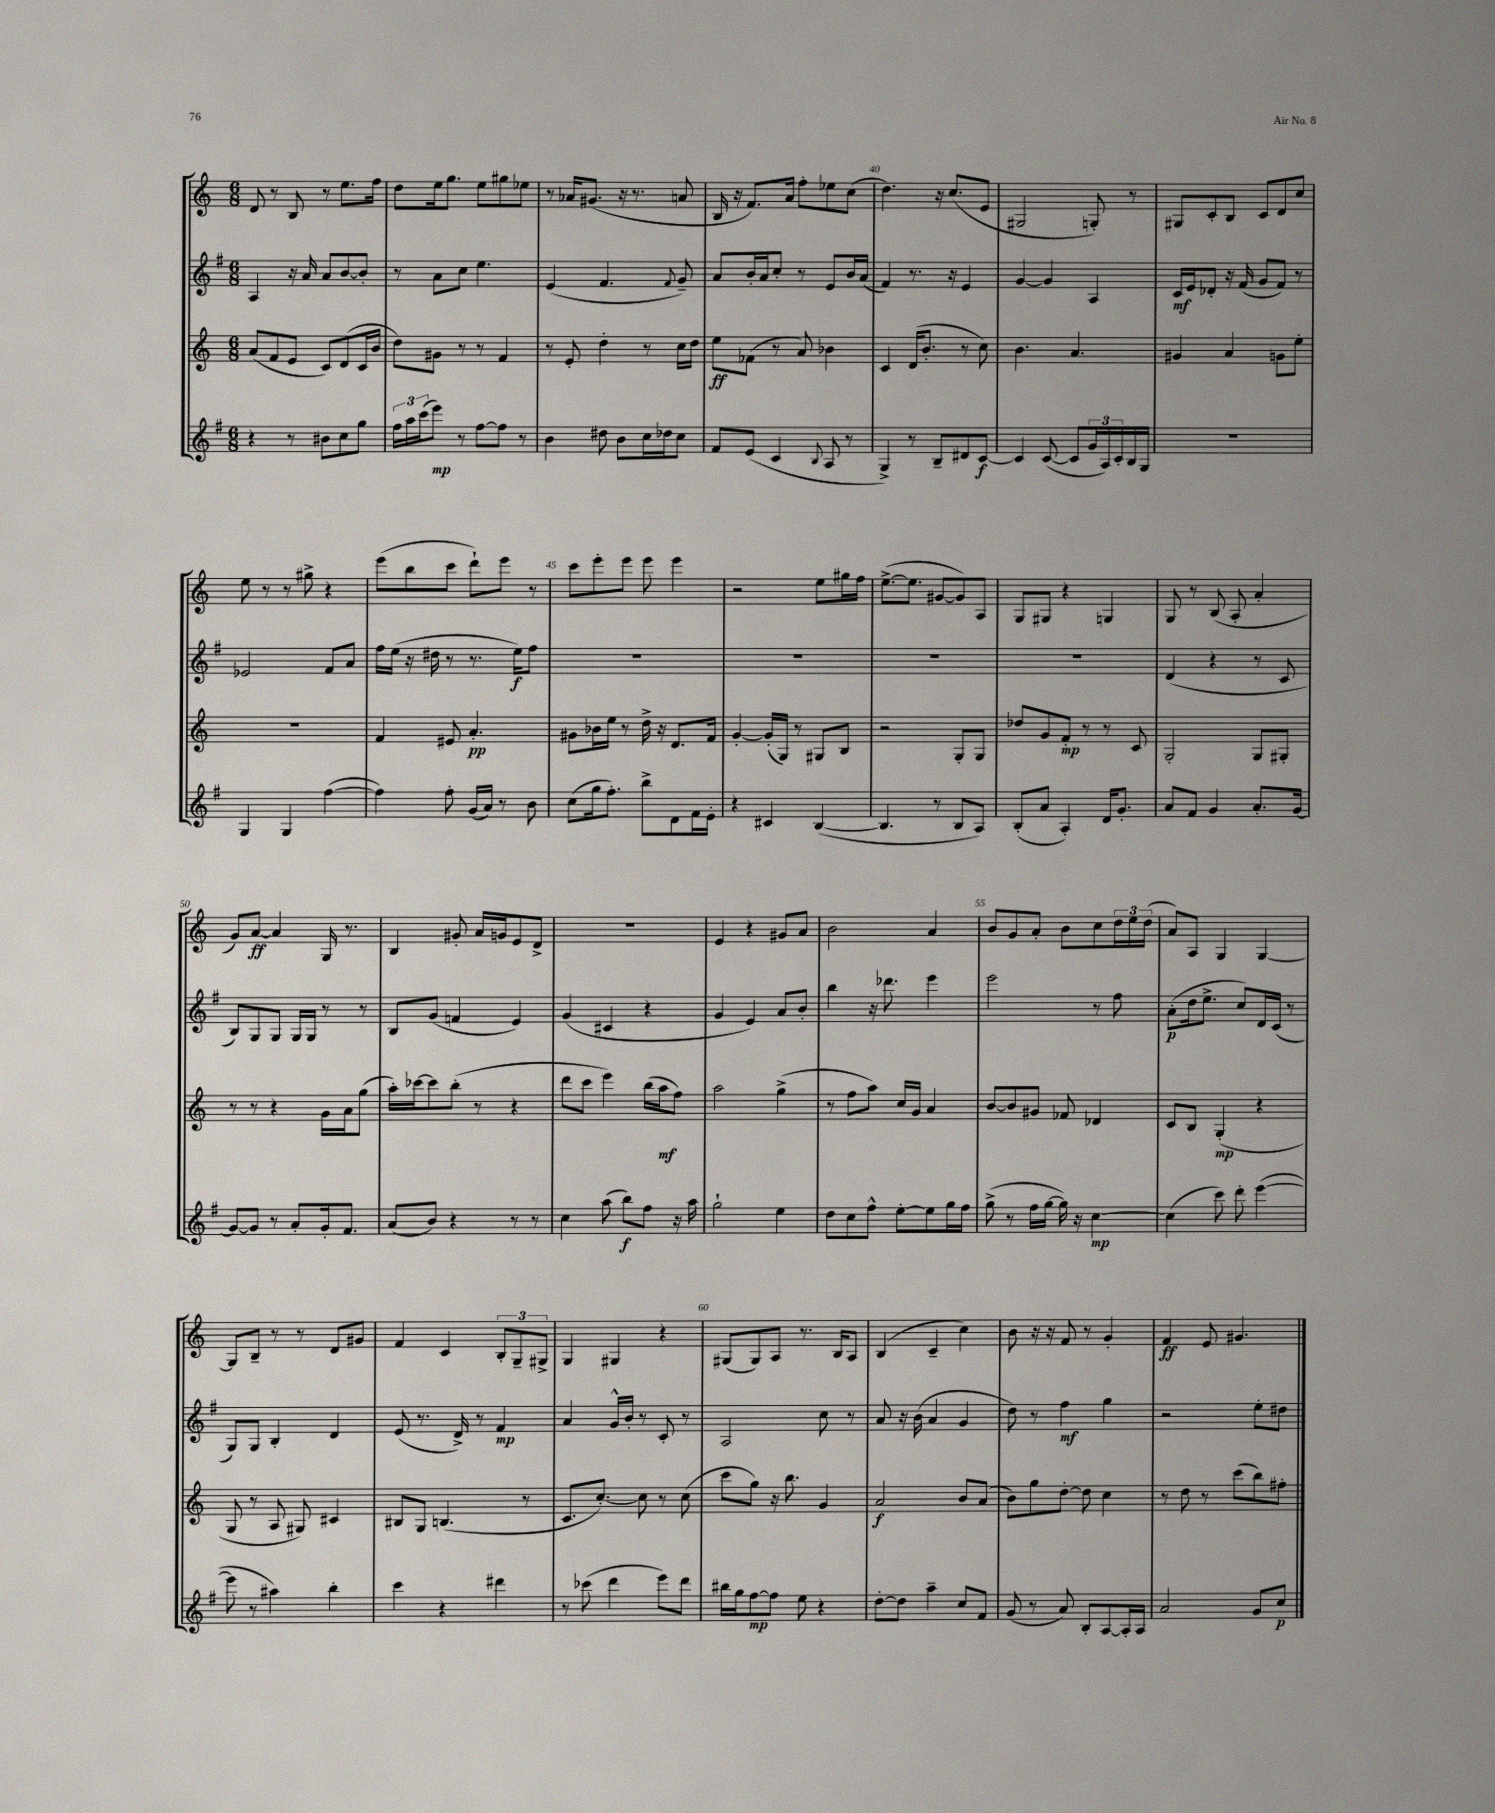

**kern	**dynam	**kern	**dynam	**kern	**dynam	**kern	**dynam
*part4	*part4	*part3	*part3	*part2	*part2	*part1	*part1
*staff4	*staff4	*staff3	*staff3	*staff2	*staff2	*staff1	*staff1
*clefG2	*	*clefG2	*	*clefG2	*	*clefG2	*
*k[f#]	*	*k[]	*	*k[f#]	*	*k[]	*
*M6/8	*	*M6/8	*	*M6/8	*	*M6/8	*
=36	=36	=36	=36	=36	=36	=36	=36
4r	.	(8a/L	.	4A/	.	8d/	.
.	.	8f/	.	.	.	8r	.
8r	.	8e/J	.	16r	.	8B/	.
.	.	.	.	16a/	.	.	.
8b#X\L	.	8c/L)	.	8a/L	.	8r	.
8cc\	.	(8d/	.	[8b/	.	8.ee\L	.
8gg\J	.	16c/L	.	8b'/J]	.	.	.
.	.	16b/JJ	.	.	.	16ff\Jk	.
=37	=37	=37	=37	=37	=37	=37	=37
24ff#\LL	.	8dd\L)	.	8r	.	8dd\L	.
24aa\	.	.	.	.	.	.	.
(24ccc\J	.	.	.	.	.	.	.
8eee\J)	mp	8g#X\J	.	8a\L	.	16ee\k	.
.	.	.	.	.	.	8.gg\J	.
8r	.	8r	.	8cc\J	.	.	.
[8ff#\L	.	8r	.	4.ee\	.	8ee\L	.
8ff#\J]	.	4f/	.	.	.	8gg#X\	.
8r	.	.	.	.	.	8ee-X\J	.
=38	=38	=38	=38	=38	=38	=38	=38
4b\	.	8r	.	(4e/	.	8r	.
.	.	8e'/	.	.	.	16a-X/KL	.
.	.	.	.	.	.	(8.g#X/J	.
8dd#X\	.	4dd'\	.	4.f#/	.	.	.
8b\L	.	.	.	.	.	16r	.
.	.	.	.	.	.	8.r	.
16cc\L	.	8r	.	.	.	.	.
16dd-X\J	.	.	.	.	.	.	.
.	.	.	.	8qqf#/	.	.	.
8cc\J	.	16cc\LL	.	8g~/)	.	8an/	.
.	.	16dd\JJ	.	.	.	.	.
=39	=39	=39	=39	=39	=39	=39	=39
8f#/L	.	8ee\L	ff	8a/L	.	16B/	.
.	.	.	.	.	.	16r	.
(8e/J	.	(8f-X\J	.	16b'/L	.	8.f/L)	.
.	.	.	.	16a/J	.	.	.
4c/	.	8r	.	8cc'/J	.	.	.
.	.	.	.	.	.	16a/Jk	.
.	.	8a/)	.	8r	.	8ff'\L	.
8qqB/	.	.	.	.	.	.	.
8A/	.	4b-X\	.	8e/L	.	8ee-X\	.
8r	.	.	.	16b/L	.	(8cc\J	.
.	.	.	.	(16a/JJ	.	.	.
=40	=40	=40	=40	=40	=40	=40	=40
4G^/)	.	4c/	.	4f#/)	.	4.dd\)	.
8r	.	(16d/KL	.	8.r	.	.	.
.	.	8.b'/J	.	.	.	.	.
8B~/L	.	.	.	.	.	16r	.
.	.	.	.	16r	.	(8.cc/L	.
8d#X/	.	8r	.	4e/	.	.	.
[8c/J	f	8cc\)	.	.	.	8e/J	.
=41	=41	=41	=41	=41	=41	=41	=41
4c/]	.	4.b\	.	[4g/	.	2G#X/	.
([8c/	.	.	.	4g/]	.	.	.
8c/L]	.	4.a/	.	.	.	.	.
24g/L	.	.	.	4A/	.	8Gn'/)	.
24A/)	.	.	.	.	.	.	.
24c'/	.	.	.	.	.	.	.
16B/	.	.	.	.	.	8r	.
16G/JJ	.	.	.	.	.	.	.
=42	=42	=42	=42	=42	=42	=42	=42
2.r	.	4g#X/	.	16c/LL	mf	8G#X/L	.
.	.	.	.	16e/J	.	.	.
.	.	.	.	8d-X'/J	.	8c'/	.
.	.	4a/	.	16r	.	8B/J	.
.	.	.	.	(16f#/	.	.	.
.	.	.	.	8g/L	.	8c/L	.
.	.	8gn\L	.	8f#/J)	.	8d/	.
.	.	8ee'\J	.	8r	.	8cc/J	.
!!LO:LB:g=z
=43	=43	=43	=43	=43	=43	=43	=43
4G/	.	2.r	.	2e-X/	.	8ee\	.
.	.	.	.	.	.	8r	.
4G/	.	.	.	.	.	8r	.
.	.	.	.	.	.	8gg#X^\	.
([4ff#\	.	.	.	8f#/L	.	4r	.
.	.	.	.	8a/J	.	.	.
=44	=44	=44	=44	=44	=44	=44	=44
4ff#\])	.	4f/	.	16ff#\LL	.	(8eee\L	.
.	.	.	.	(16ee\JJ	.	.	.
.	.	.	.	16r	.	8bb\	.
.	.	.	.	16dd#X\	.	.	.
8ff#'\	.	8e#X/	.	8r	.	8ccc\J	.
(16g/LL	.	4.a'/	pp	8.r	.	8ddd`\L)	.
16a/JJ)	.	.	.	.	.	.	.
8r	.	.	.	.	.	8eee\J	.
.	.	.	.	16ee\KL)	f	.	.
8b\	.	.	.	8ff#\J	.	8r	.
=45	=45	=45	=45	=45	=45	=45	=45
(8cc\L	.	8g#X\L	.	2.r	.	8ccc\L	.
16gg\k	.	16b-X\L	.	.	.	8eee'\	.
8.ff#'\J)	.	16ee\JJ	.	.	.	.	.
.	.	8r	.	.	.	8eee\J	.
8bb^\L	.	16dd^\	.	.	.	8eee\	.
.	.	16r	.	.	.	.	.
8d\	.	8.d/L	.	.	.	4eee\	.
16f#\L	.	.	.	.	.	.	.
16e'\JJ	.	16f/Jk	.	.	.	.	.
=46	=46	=46	=46	=46	=46	=46	=46
4r	.	[4g'/	.	2.r	.	2r	.
4c#X/	.	(16g'/LL]	.	.	.	.	.
.	.	16G/JJ)	.	.	.	.	.
.	.	8r	.	.	.	.	.
([4B/	.	8G#X/L	.	.	.	8ee\L	.
.	.	8B/J	.	.	.	16gg#X\L	.
.	.	.	.	.	.	16ff\JJ	.
=47	=47	=47	=47	=47	=47	=47	=47
4.B/]	.	2r	.	2.r	.	([8.ee^\L	.
.	.	.	.	.	.	8.ee\J]	.
8r	.	.	.	.	.	[8g#X/L	.
8B/L	.	8G'/L	.	.	.	8g#/])	.
8A/J)	.	8G/J	.	.	.	8A/J	.
=48	=48	=48	=48	=48	=48	=48	=48
(8B'/L	.	8dd-X/L	.	2.r	.	8G/L	.
8a/J	.	8g/	.	.	.	8G#X/J	.
4A'/)	.	8f'/J	mp	.	.	4r	.
.	.	8r	.	.	.	.	.
16d/KL	.	8r	.	.	.	4Gn/	.
8.g'/J	.	.	.	.	.	.	.
.	.	8c/	.	.	.	.	.
=49	=49	=49	=49	=49	=49	=49	=49
8a/L	.	2G'/	.	(4d/	.	8G/	.
8f#/J	.	.	.	.	.	8r	.
4g/	.	.	.	4r	.	(8B/	.
.	.	.	.	.	.	8A'/	.
8.a'/L	.	8G/L	.	8r	.	4a'/	.
.	.	8G#X'/J	.	8c/	.	.	.
[16g/Jk	.	.	.	.	.	.	.
!!LO:LB:g=z
=50	=50	=50	=50	=50	=50	=50	=50
8g/L_	.	8r	.	8B/L)	.	8g/L)	.
8g/J]	.	8r	.	8G/	.	[8a/J	ff
8r	.	4r	.	8G/J	.	4a/]	.
8a'/L	.	.	.	16G/LL	.	.	.
.	.	.	.	16G/JJ	.	.	.
16g'/k	.	16g\LL	.	8r	.	16G/	.
8.f#/J	.	16a\J	.	.	.	8.r	.
.	.	(8gg\J	.	8r	.	.	.
=51	=51	=51	=51	=51	=51	=51	=51
(8a/L	.	16aa'\LL)	.	8B/L	.	4B/	.
.	.	[16ccc-X\J	.	.	.	.	.
8b/J)	.	8ccc-\]	.	(8g/J	.	.	.
4r	.	(8bb'\J	.	4fn/	.	8g#X'/	.
.	.	8r	.	.	.	16a/LL	.
.	.	.	.	.	.	16gn/J	.
8r	.	4r	.	4e/)	.	8e/	.
8r	.	.	.	.	.	8d^/J	.
=52	=52	=52	=52	=52	=52	=52	=52
4cc\	.	8ddd\L	.	(4g/	.	2.r	.
.	.	8ccc\J	.	.	.	.	.
(8aa\	.	4eee\)	.	4c#X/	.	.	.
8bb\L)	f	.	.	.	.	.	.
8ff#\J	.	(16bb\LL	.	4r	.	.	.
.	.	16aa\J	mf	.	.	.	.
16r	.	8ff\J)	.	.	.	.	.
16aa\	.	.	.	.	.	.	.
=53	=53	=53	=53	=53	=53	=53	=53
2gg`\	.	2aa\	.	4g/	.	4e/	.
.	.	.	.	4e/)	.	4r	.
4ee\	.	(4gg^\	.	8a/L	.	8g#X/L	.
.	.	.	.	8b'/J	.	8a/J	.
=54	=54	=54	=54	=54	=54	=54	=54
8dd\L	.	8r	.	4bb\	.	2b\	.
8cc\	.	8ff\L	.	.	.	.	.
8ff#^^\J	.	8aa\J)	.	16r	.	.	.
.	.	.	.	8.ddd-X\	.	.	.
[8ee'\L	.	16cc/LL	.	.	.	.	.
.	.	16g/JJ	.	.	.	.	.
8ee\]	.	4a/	.	4eee\	.	4a/	.
16gg\L	.	.	.	.	.	.	.
16ff#\JJ	.	.	.	.	.	.	.
=55	=55	=55	=55	=55	=55	=55	=55
(8gg^\	.	[8b/L	.	2eee\	.	8b/L	.
8r	.	8b/]	.	.	.	8g/	.
16ff#\LL	.	8g#X/J	.	.	.	8a'/J	.
[16gg\JJ	.	.	.	.	.	.	.
16gg\])	.	8f-X/	.	.	.	8b\L	.
16r	.	.	.	.	.	.	.
[4cc\	mp	4d-X/	.	8r	.	8cc\	.
.	.	.	.	8ff#\	.	24dd\L	.
.	.	.	.	.	.	24ee\	.
.	.	.	.	.	.	(24dd\JJ	.
=56	=56	=56	=56	=56	=56	=56	=56
(4cc\]	.	8c/L	.	(8a'\L	p	8a/L)	.
.	.	8B/J	.	16dd\k	.	8A/J	.
.	.	.	.	8.ee^\J	.	.	.
8ccc\)	.	(4G'/	mp	.	.	4G/	.
8ddd'\	.	.	.	8cc/L)	.	.	.
([4eee\	.	4r	.	16d/L	.	[4G/	.
.	.	.	.	(16c/JJ	.	.	.
.	.	.	.	8r	.	.	.
!!LO:LB:g=z
=57	=57	=57	=57	=57	=57	=57	=57
8eee\]	.	8G/	.	8G/L)	.	8G/L]	.
8r	.	8r	.	8G/J	.	8B~/J	.
4aa#X\)	.	8A/	.	4B'/	.	8r	.
.	.	8G#X/)	.	.	.	8r	.
4bb'\	.	4c#X/	.	4d/	.	8d/L	.
.	.	.	.	.	.	8g#X/J	.
=58	=58	=58	=58	=58	=58	=58	=58
4ccc\	.	8B#X/L	.	(8e/	.	4f/	.
.	.	8G/J	.	8.r	.	.	.
4r	.	(4.Bn/	.	.	.	4c/	.
.	.	.	.	16d^/)	.	.	.
.	.	.	.	8r	.	.	.
4ddd#X\	.	.	.	4f#/	mp	12B'/L	.
.	.	.	.	.	.	12G~/	.
.	.	8r	.	.	.	.	.
.	.	.	.	.	.	12G#X^/J	.
=59	=59	=59	=59	=59	=59	=59	=59
8r	.	8.c/L	.	4a/	.	4G/	.
(8ccc-X\	.	.	.	.	.	.	.
.	.	[8.cc'/J)	.	.	.	.	.
4ddd\	.	.	.	16g^^/LL	.	4G#X/	.
.	.	.	.	16b'/JJ	.	.	.
.	.	8cc\]	.	8r	.	.	.
8eee\L)	.	8r	.	8c'/	.	4r	.
8ddd\J	.	(8cc\	.	8r	.	.	.
=60	=60	=60	=60	=60	=60	=60	=60
16bb#X\LL	.	8ccc\L	.	2A/	.	(8G#X/L	.
16gg\J	.	.	.	.	.	.	.
[8ff#\	mp	8gg\J)	.	.	.	8G#/)	.
8ff#\J]	.	16r	.	.	.	8A/J	.
.	.	8.bb\	.	.	.	.	.
8ee\	.	.	.	.	.	8.r	.
4r	.	4g/	.	8cc\	.	.	.
.	.	.	.	.	.	16B/KL	.
.	.	.	.	8r	.	8A/J	.
=61	=61	=61	=61	=61	=61	=61	=61
[8dd'\L	.	2a/	f	8a/	.	(4B/	.
8dd\J]	.	.	.	16r	.	.	.
.	.	.	.	(16b\	.	.	.
4aa~\	.	.	.	4a/	.	4c~/	.
8cc/L	.	8b/L	.	4g/	.	4cc\)	.
8f#/J	.	(8a/J	.	.	.	.	.
=62	=62	=62	=62	=62	=62	=62	=62
(8g/	.	8b\L)	.	8dd\)	.	8b\	.
8r	.	8gg\	.	8r	.	16r	.
.	.	.	.	.	.	16r	.
8a/)	.	[8dd'\J	.	4ff#\	mf	8f/	.
8B'/L	.	8dd\]	.	.	.	8r	.
[8A/	.	4cc\	.	4gg\	.	4g'/	.
16A'/L]	.	.	.	.	.	.	.
16A/JJ	.	.	.	.	.	.	.
=63	=63	=63	=63	=63	=63	=63	=63
2a/	.	8r	.	2r	.	4f/	ff
.	.	8dd\	.	.	.	.	.
.	.	8r	.	.	.	8e/	.
.	.	(8ccc\L	.	.	.	4.g#X/	.
8g/L	.	8bb\)	.	8ee'\L	.	.	.
8cc/J	p	8ff#X'\J	.	8dd#X\J	.	.	.
==	==	==	==	==	==	==	==
*-	*-	*-	*-	*-	*-	*-	*-
